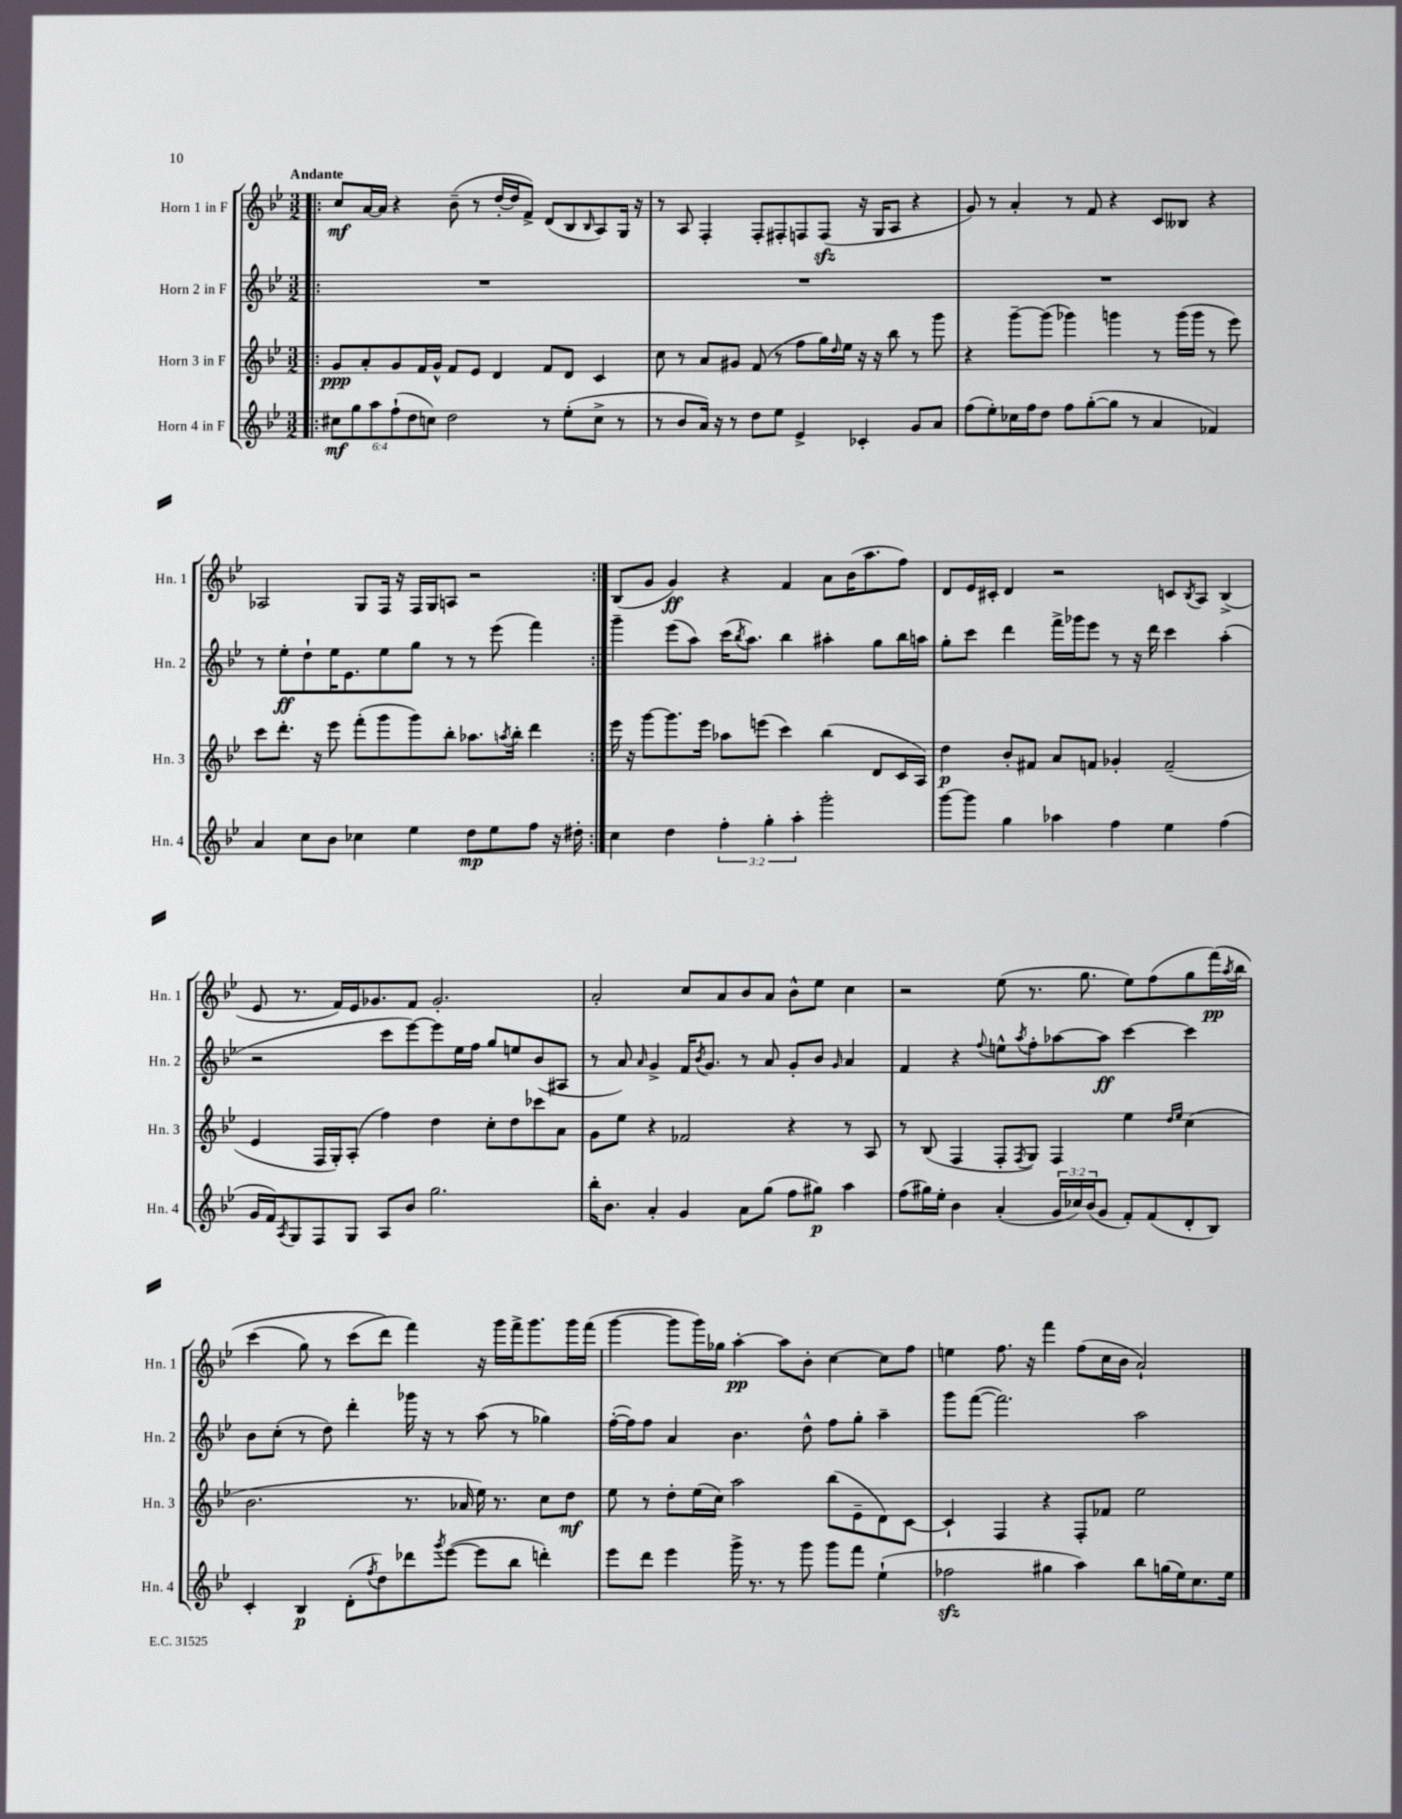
<<
\new StaffGroup <<
\new Staff = "s0" \with { instrumentName = "Horn 1 in F" shortInstrumentName = "Hn. 1" } {
    \clef treble \key bes \major \numericTimeSignature \time 3/2 \tempo "Andante"
    \repeat volta 2 { \bar ".|:" c''8\mf a'16~ a'16 r4 bes'8--( r8 d''16~-. d''16 f'8->) d'8( bes8 \grace { bes16 } a8) g16 r16 |
    r8 a8 f4-. f8-. fis8-. f8 f8\sfz( r16 g16 a8 r4 |
    g'8) r8 a'4-. r8 f'8 r4 c'8 beses8 r4 |
    aes2 g8 f16 r16 f16 g16 a8 r2 | }
    bes8( g'8 g'4\ff) r4 f'4 a'8 bes'16( a''8. f''8) |
    d'8 ees'16 cis'16-. d'4 r2 c'8 \acciaccatura { bes8 } a8 bes4->( |
    ees'8 r8. f'16) ees'16 ges'8. f'8 ges'2.-. |
    a'2-. c''8 a'8 bes'8 a'8 bes'8-^ ees''8 c''4 |
    r2 ees''8( r8. g''8. ees''8) f''8( g''8 f'''16\pp)\( \acciaccatura { a''8 } bes''16 |
    c'''4( g''8) r8 c'''8( d'''8\) f'''4) r16 g'''16 f'''16-> g'''8. g'''16 f'''16( |
    g'''4~ g'''8 g'''16) ges''16 a''4~-.\pp a''8 bes'8-. c''4~ c''8 f''8 |
    e''4 f''8. r16 f'''4 f''8( c''16 bes'16 a'2-!) \bar "|." |
}
\new Staff = "s1" \with { instrumentName = "Horn 2 in F" shortInstrumentName = "Hn. 2" } {
    \clef treble \key bes \major \numericTimeSignature \time 3/2
    \repeat volta 2 { \bar ".|:" R1. |
    R1. |
    R1. |
    r8 ees''8-.\ff d''8-! ees''16 ees'8. ees''8 g''8 r8 r8 ees'''8( f'''4) | }
    g'''4-- ees'''8( a''8) c'''16( \acciaccatura { bes''8 } a''8.) bes''4 ais''4-. g''8 bes''16 a''16 |
    g''8-. c'''8 d'''4 f'''16-> ges'''16 ees'''8 r8 r16 d'''16 c'''4 a''4-.( |
    r2 c'''8 ees'''8~) ees'''8 ees''16 f''16 g''8 e''8 bes'8( ais8 |
    r8 a'8) \grace { a'16 } g'4-> f'16 \acciaccatura { bes'8 } g'8. r8 a'8 g'8-. bes'8 \grace { g'16 } a'4 |
    f'4 r4 \appoggiatura { f''8 } e''8-^ \acciaccatura { a''8 } f''8-. aes''8~ aes''8\ff c'''4~ c'''4 |
    bes'8 c''8-.( r8 d''8) d'''4-. ges'''16 r16 r8 a''8( r8 ges''4) |
    f''16~-.( f''16) f''8 a'4 bes'4. d''8-^ f''8 g''8-. a''4-- |
    g'''8 f'''8~( f'''2.) a''2 \bar "|." |
}
\new Staff = "s2" \with { instrumentName = "Horn 3 in F" shortInstrumentName = "Hn. 3" } {
    \clef treble \key bes \major \numericTimeSignature \time 3/2
    \repeat volta 2 { \bar ".|:" g'8\ppp a'8-. g'8 f'16 g'16-^ f'8 ees'8 d'4 f'8 d'8 c'4 |
    c''8 r8 a'8 gis'8 f'8( r8 f''8 g''16) \grace { d''16 } ees''16 r16 r16 bes''8 r8 g'''8 |
    r4 g'''8~-- g'''8( ges'''4) g'''4 r8 g'''16( g'''16 r8 ees'''8) |
    c'''8 d'''8.-. r16 ees'''8 f'''8-.( g'''8 g'''8) bes''8-. aes''8. \acciaccatura { a''8 } bes''16-. d'''4 | }
    ees'''16 r16 g'''8~ g'''8. ees'''16 aes''8 e'''8( c'''4) bes''4( d'8 c'16 a16) |
    d''4\p bes'8-. fis'8 a'8 f'8 ges'4-. f'2--( |
    ees'4 f16 g16-.) a8-.( f''4) d''4 c''8-. d''8 ces'''8 a'8 |
    g'8 ees''8 r4 fes'2 r4 r8 a8 |
    r8 bes8( f4 f8-. \acciaccatura { f8 } g8) f4 ees''4 \grace { d''16 ees''16 } c''4( |
    bes'2. r8. aes'16 ees''16) r8. c''8 d''8\mf |
    ees''8 r8 d''8-. ees''16( c''16) a''2 bes''8( ees'8-- d'8) c'8~ |
    c'4-! f4 r4 f8-. fes'8 ees''2 \bar "|." |
}
\new Staff = "s3" \with { instrumentName = "Horn 4 in F" shortInstrumentName = "Hn. 4" } {
    \clef treble \key bes \major \numericTimeSignature \time 3/2 \override Staff.TupletNumber.text = #tuplet-number::calc-fraction-text
    \repeat volta 2 { \bar ".|:" \tuplet 6/4 { cis''8\mf g''8 a''8 f''8-!( d''8 c''8) } d''2 r8 ees''8-.( c''8-> r8 |
    r8 bes'8 a'16) r16 r8 d''8 ees''8 ees'4-> ces'4-. g'8 a'8 |
    f''8( ees''8-.) ces''16 f''16 d''8 f''8 g''8~-.( g''8 r8 a'4 fes'4) |
    a'4 c''8 bes'8 ces''4 ees''4 d''8\mp ees''8 f''8 r16 dis''16-. | }
    c''4 d''4 \tuplet 3/2 { f''4-. g''4-. a''4-. } g'''2-. |
    g'''8~ g'''8 g''4 aes''4 f''4 ees''4 f''4( |
    g'16 f'16) \acciaccatura { a8 } g8 f8 g8 a8 bes'8 g''2. |
    bes''16-. bes'8. a'4-. g'4 a'8 g''8( f''8 gis''8\p) a''4 |
    f''8( gis''16) ees''16-. bes'4 a'4-.( \tuplet 3/2 { g'16 ces''16) bes'16( } g'8 f'8-.) f'8( d'8-. bes8) |
    c'4-. bes4\p d'8-.( \acciaccatura { f''8 } d''8) des'''8 \acciaccatura { g'''8 } ees'''8~( ees'''8 bes''8 d'''4-.) |
    ees'''8 d'''8 ees'''4 g'''16-> r8. r8 g'''8 g'''8 f'''8 ees''4-!( |
    fes''2\sfz gis''4 a''4) bes''8 g''16( ees''16) c''8. ees''16 \bar "|." |
}
>>
>>
\layout { \context { \Score \remove "Bar_number_engraver" } }
